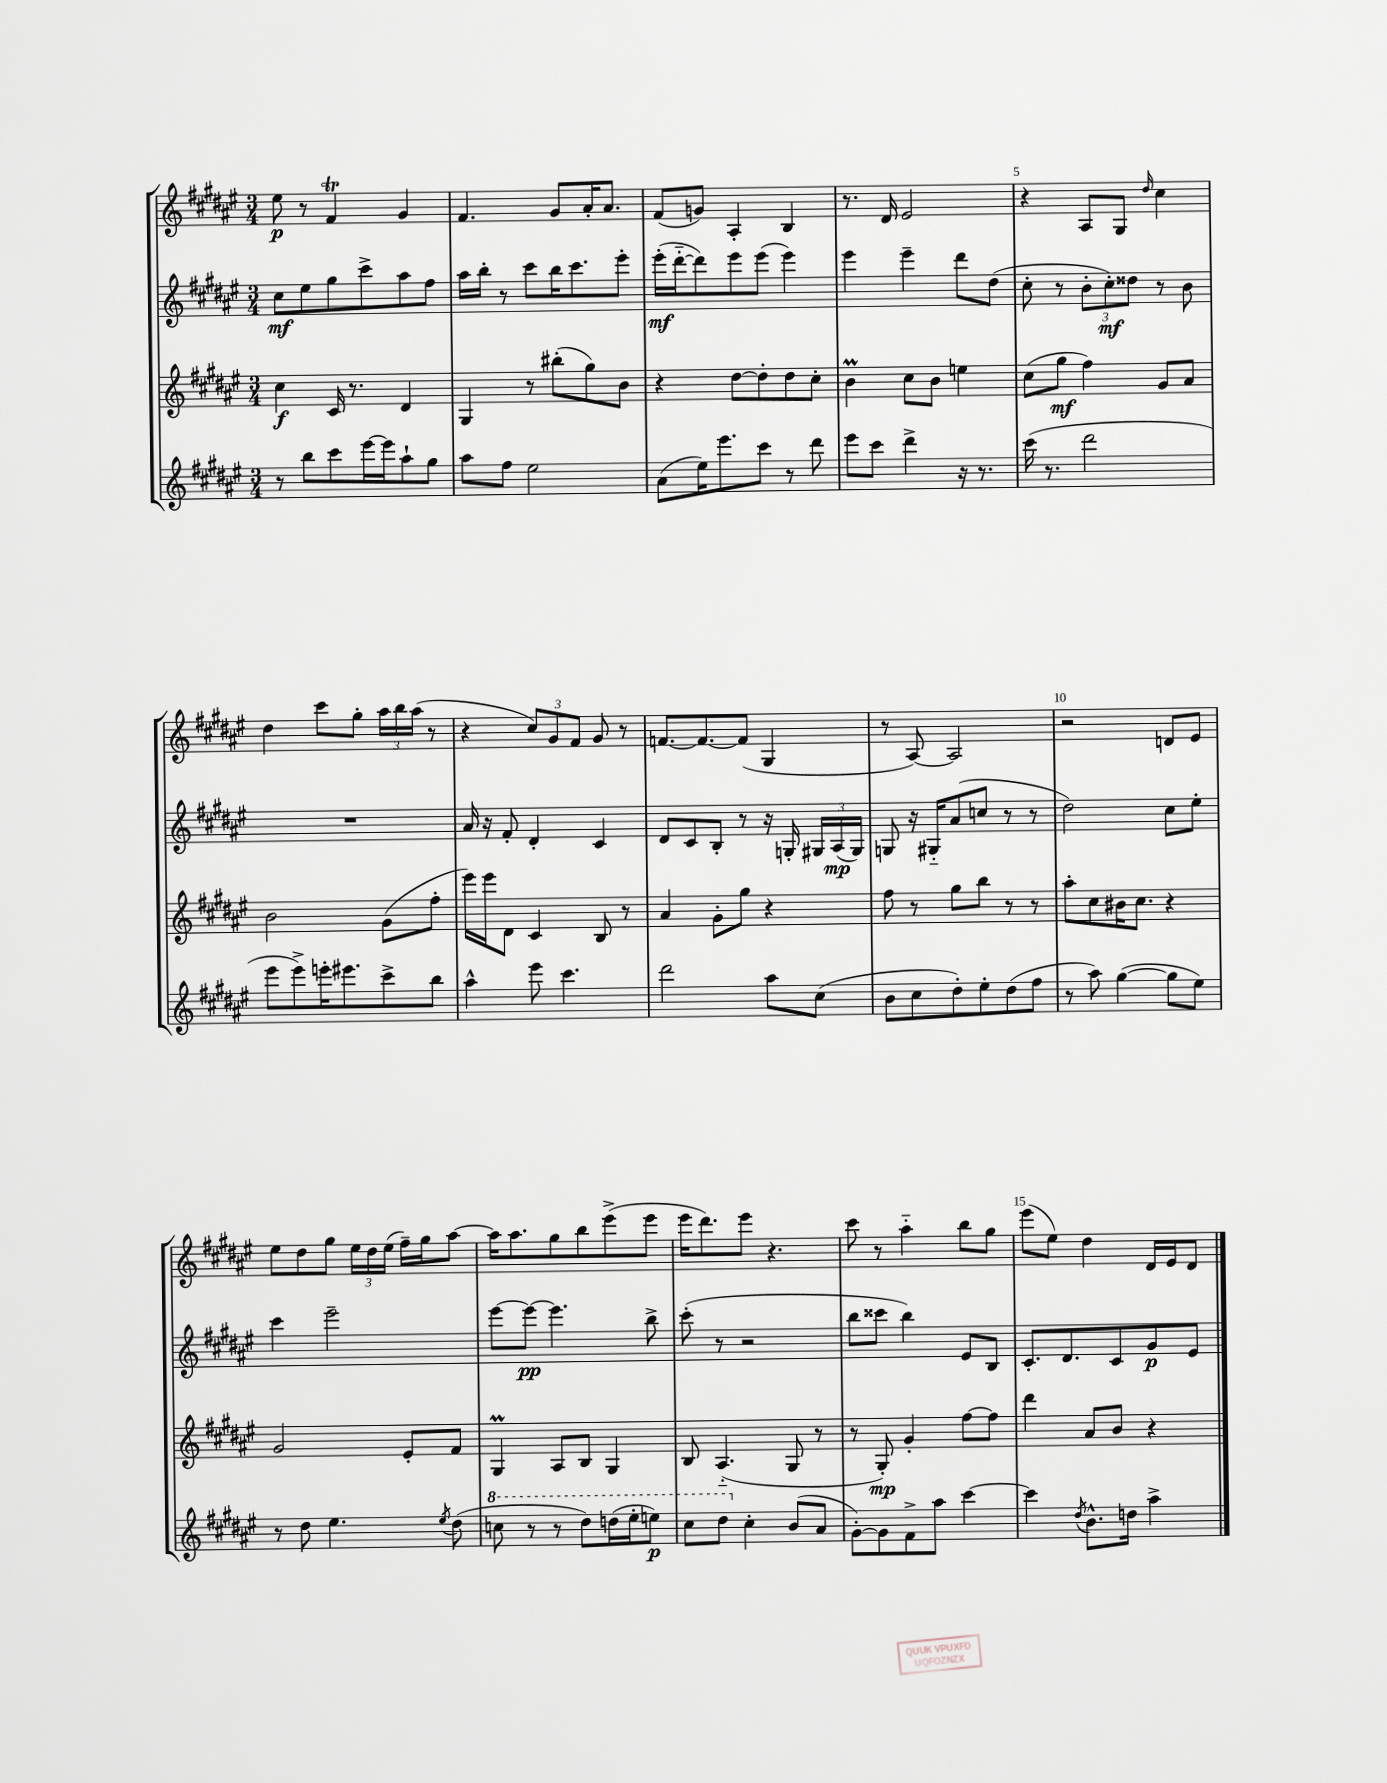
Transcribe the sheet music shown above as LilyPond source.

<<
\new StaffGroup <<
\new Staff = "s0" {
    \clef treble \key fis \major \numericTimeSignature \time 3/4
    \autoBeamOff eis''8\p r8 fis'4\trill gis'4 |
    fis'4. gis'8[ ais'16-. ais'8.] |
    fis'8[( g'8]) ais4-. b4 |
    r8. dis'16 eis'2 |
    r4 ais8[ gis8] \grace { dis''16 } cis''4 |
    dis''4 cis'''8[ gis''8]-. \tuplet 3/2 { ais''16[ b''16 ais''16]( } r8 |
    r4 \tuplet 3/2 { cis''8[) gis'8 fis'8] } gis'8 r8 |
    f'8.[~ f'8.~ f'8]( gis4 |
    r8 ais8~) ais2 |
    r2 d'8[ eis'8] |
    eis''8[ dis''8 gis''8] \tuplet 3/2 { eis''16[ dis''16 eis''16]( } fis''16[--) gis''16 ais''8]~ |
    ais''16[ ais''8. gis''8 b''8 eis'''8->( eis'''8] |
    eis'''16[ dis'''8.) eis'''8] r4. |
    cis'''8 r8 ais''4-_ b''8[ gis''8] |
    eis'''8[( eis''8]) dis''4 dis'16[ eis'16 dis'8] \bar "|." |
}
\new Staff = "s1" {
    \clef treble \key fis \major \numericTimeSignature \time 3/4
    \autoBeamOff cis''8[\mf eis''8 gis''8 cis'''8-> ais''8 fis''8] |
    ais''16[ b''16]-. r8 cis'''8[ b''16 cis'''8. eis'''8]-. |
    eis'''16[-.\mf( dis'''16~-_ dis'''8) eis'''8 eis'''8]( eis'''4) |
    eis'''4 eis'''4-- dis'''8[ dis''8]( |
    cis''8-. r8 \tuplet 3/2 { b'8[-. cis''8-.\mf) disis''8] } r8 b'8 |
    R2. |
    ais'16 r16 fis'8-. dis'4-. cis'4 |
    dis'8[ cis'8 b8]-. r8 r16 g16-. \tuplet 3/2 { gis16[ ais16\mp( gis16]) } |
    g8 r16 gis16[-_ ais'8( c''8] r8 r8 |
    dis''2) cis''8[ eis''8]-. |
    cis'''4 eis'''2-- |
    eis'''8[~ eis'''8]~\pp eis'''4. b''8-> |
    cis'''8-.( r8 r2 |
    b''8[ cisis'''8] b''4) eis'8[ b8] |
    cis'8.[-. dis'8. cis'8 gis'8\p eis'8] \bar "|." |
}
\new Staff = "s2" {
    \clef treble \key fis \major \numericTimeSignature \time 3/4
    \autoBeamOff cis''4\f cis'16 r8. dis'4 |
    gis4 r8 bis''8[-.( gis''8) b'8] |
    r4 dis''8[~ dis''8-. dis''8 cis''8]-. |
    b'4\prall cis''8[ b'8] e''4 |
    cis''8[( gis''8]\mf fis''4) gis'8[ ais'8] |
    b'2 gis'8[( fis''8]-. |
    eis'''16[) eis'''16 dis'8] cis'4 b8 r8 |
    ais'4 gis'8[-. gis''8] r4 |
    fis''8 r8 gis''8[ b''8] r8 r8 |
    ais''8[-. cis''8 bis'16 cis''8.] r4 |
    gis'2 eis'8[-. fis'8] |
    gis4\prall ais8[ b8] gis4 |
    b8 ais4.-_( gis8 r8 |
    r8 gis8-.\mp) gis'4-. fis''8[~ fis''8] |
    dis'''4 ais'8[ b'8] r4 \bar "|." |
}
\new Staff = "s3" {
    \clef treble \key fis \major \numericTimeSignature \time 3/4
    \autoBeamOff r8 b''8[ cis'''8 eis'''16~ eis'''16 ais''8-! gis''8] |
    ais''8[ fis''8] eis''2 |
    ais'8[( eis''16) eis'''8. cis'''8] r8 dis'''8 |
    eis'''8[ cis'''8] dis'''4-> r16 r8. |
    cis'''16( r8. dis'''2 |
    eis'''8[ eis'''8->) e'''16-. eis'''8. cis'''8-> b''8] |
    ais''4-^ eis'''8 cis'''4. |
    dis'''2 ais''8[ cis''8]( |
    b'8[ cis''8 dis''8-.) eis''8-. dis''8( fis''8] |
    r8 ais''8) gis''4~( gis''8[ eis''8]) |
    r8 dis''8 eis''4. \acciaccatura { eis''8 } dis''8( |
    \ottava #1 c'''8 r8 r8 dis'''8[) d'''16( eis'''16-. e'''8]\p) |
    cis'''8[ dis'''8] \ottava #0 cis''4-. b'8[( ais'8] |
    gis'8[~-.) gis'8 fis'8-> ais''8] cis'''4~ |
    cis'''4 \acciaccatura { dis''8 } b'8.[-^ d''16] ais''4-> \bar "|." |
}
>>
>>
\layout { \context { \Score \override BarNumber.break-visibility = ##(#f #t #t) barNumberVisibility = #(every-nth-bar-number-visible 5) } }
